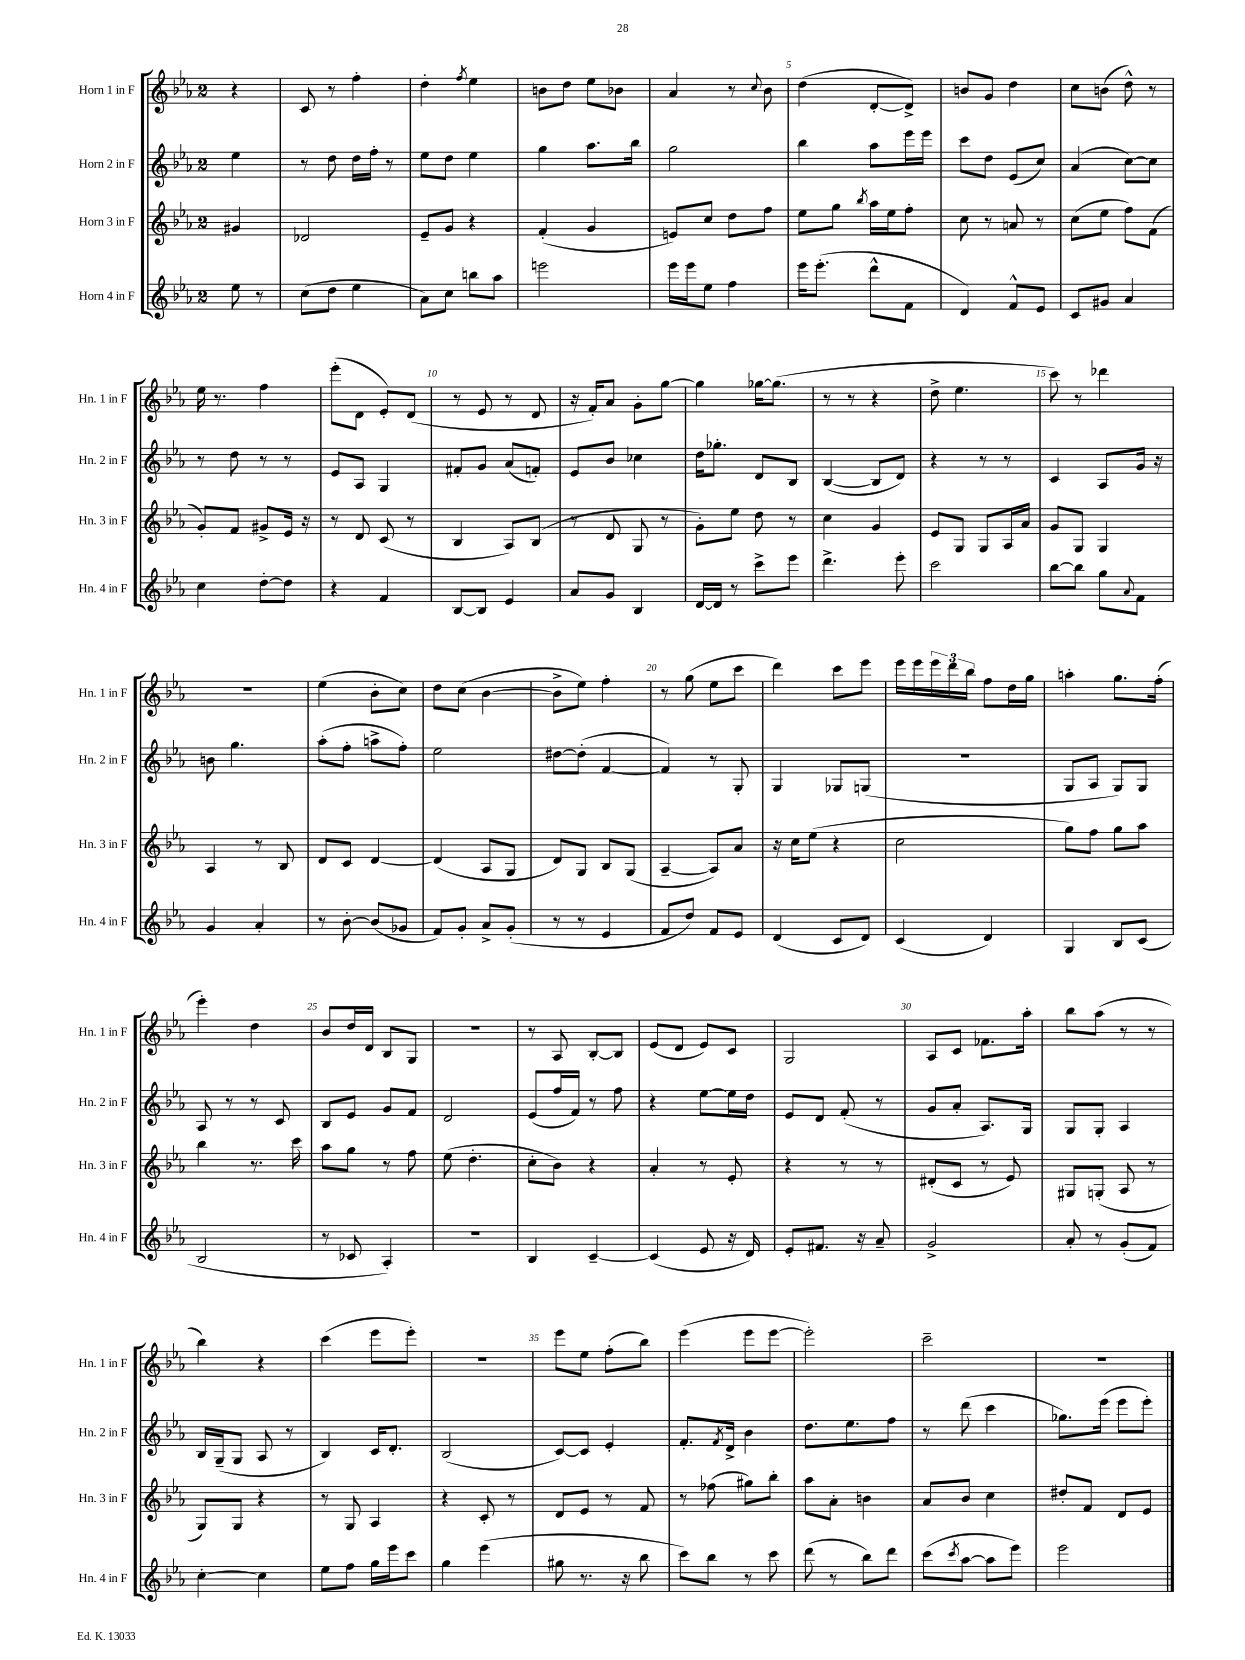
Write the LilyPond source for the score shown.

<<
\new StaffGroup <<
\new Staff = "s0" \with { instrumentName = "Horn 1 in F" shortInstrumentName = "Hn. 1 in F" } {
    \clef treble \key ees \major \once \override Staff.TimeSignature.style = #'single-digit \time 2/4 \partial 4
    r4 |
    c'8 r8 f''4-. |
    d''4-. \acciaccatura { f''8 } ees''4 |
    b'8 d''8 ees''8 bes'8 |
    aes'4 r8 \appoggiatura { c''8 } bes'8 |
    d''4( d'8~-. d'8->) |
    b'8 g'8 d''4 |
    c''8 b'8( d''8-^) r8 |
    ees''16 r8. f''4 |
    ees'''8-.( d'8 ees'8-.) d'8( |
    r8 ees'8 r8 d'8 |
    r16 f'16-.) aes'8 g'8-. g''8~ |
    g''4 ges''16~ ges''8.( |
    r8 r8 r4 |
    d''8-> ees''4. |
    c'''8) r8 des'''4 |
    r2 |
    ees''4( bes'8-. c''8) |
    d''8 c''8( bes'4~ |
    bes'8-> ees''8) f''4-. |
    r8 g''8( ees''8 c'''8 |
    d'''4) c'''8 ees'''8 |
    ees'''16 ees'''16 \tuplet 3/2 { ees'''16 d'''16 bes''16 } f''8 d''16 g''16 |
    a''4-. g''8. f''16-.( |
    ees'''4-.) d''4 |
    bes'8 d''16 d'16 bes8 g8 |
    R2 |
    r8 aes8 bes8~-. bes8 |
    ees'8( d'8 ees'8) c'8 |
    g2 |
    aes8 c'8 fes'8. aes''16-. |
    bes''8 aes''8( r8 r8 |
    bes''4) r4 |
    c'''4( ees'''8 ees'''8-.) |
    r2 |
    ees'''8 ees''8 f''8-.( bes''8) |
    ees'''4( ees'''8 ees'''8~ |
    ees'''2-.) |
    c'''2-- |
    r2 \bar "|." |
}
\new Staff = "s1" \with { instrumentName = "Horn 2 in F" shortInstrumentName = "Hn. 2 in F" } {
    \clef treble \key ees \major \once \override Staff.TimeSignature.style = #'single-digit \time 2/4 \partial 4
    ees''4 |
    r8 d''8 d''16 f''16-. r8 |
    ees''8 d''8 ees''4 |
    g''4 aes''8. bes''16 |
    g''2 |
    bes''4 aes''8 ees'''16 ees'''16 |
    c'''8 d''8 ees'8( c''8) |
    aes'4( c''8~) c''8 |
    r8 d''8 r8 r8 |
    ees'8 aes8 g4 |
    fis'8-. g'8 aes'8( f'8-.) |
    ees'8 bes'8 ces''4 |
    d''16 ges''8.-. d'8 bes8 |
    bes4~( bes8 d'8) |
    r4 r8 r8 |
    c'4 aes8 g'16 r16 |
    b'8 g''4. |
    aes''8-.( f''8-. a''8-> f''8-.) |
    ees''2 |
    dis''8~ dis''8-.( f'4~ |
    f'4) r8 g8-. |
    g4 ges8 g8( |
    r2 |
    g8 aes8 g8) g8 |
    aes8 r8 r8 c'8 |
    bes8 ees'8 g'8 f'8 |
    d'2 |
    ees'8( f''16 f'16) r8 f''8 |
    r4 ees''8~ ees''16 d''16 |
    ees'8 d'8 f'8-.( r8 |
    g'8 aes'8-. aes8.) g16 |
    g8 g8-. aes4 |
    bes16 g16--( g8 aes8 r8 |
    bes4) c'16 d'8.-. |
    bes2( |
    c'8~) c'8 ees'4-. |
    f'8.-. \acciaccatura { f'8 } d'16-> bes'4 |
    d''8. ees''8. f''8 |
    r8 d'''8( c'''4 |
    ges''8.) ees'''16( ees'''8 ees'''8-.) \bar "|." |
}
\new Staff = "s2" \with { instrumentName = "Horn 3 in F" shortInstrumentName = "Hn. 3 in F" } {
    \clef treble \key ees \major \once \override Staff.TimeSignature.style = #'single-digit \time 2/4 \partial 4
    gis'4 |
    des'2 |
    ees'8-- g'8 r4 |
    f'4-.( g'4 |
    e'8) c''8 d''8 f''8 |
    ees''8 g''8 \acciaccatura { bes''8 } aes''16 ees''16 f''8-. |
    c''8 r8 a'8 r8 |
    c''8( ees''8 f''8) f'8( |
    g'8-.) f'8 gis'8-> ees'16 r16 |
    r8 d'8 c'8( r8 |
    bes4 aes8) bes8( |
    r8 d'8 g8 r8 |
    g'8-.) ees''8 d''8 r8 |
    c''4 g'4 |
    ees'8 g8 g8 aes16 aes'16 |
    g'8 g8 g4 |
    aes4 r8 bes8 |
    d'8 c'8 d'4~ |
    d'4( aes8 g8 |
    d'8) g8 bes8 g8( |
    aes4~-- aes8) aes'8 |
    r16 c''16 ees''8( r4 |
    c''2 |
    g''8) f''8 g''8 aes''8 |
    bes''4 r8. c'''16 |
    aes''8 g''8 r8 f''8 |
    ees''8( d''4.-. |
    c''8-. bes'8) r4 |
    aes'4-. r8 ees'8-. |
    r4 r8 r8 |
    dis'8-.( c'8 r8 ees'8) |
    gis8 g8-.( aes8 r8 |
    g8) g8 r4 |
    r8 g8 aes4 |
    r4 c'8-. r8 |
    d'8 ees'8 r8 f'8 |
    r8 fes''8( gis''8) bes''8-. |
    aes''8 aes'8-. b'4 |
    aes'8 bes'8 c''4 |
    dis''8-. f'8 d'8 ees'8 \bar "|." |
}
\new Staff = "s3" \with { instrumentName = "Horn 4 in F" shortInstrumentName = "Hn. 4 in F" } {
    \clef treble \key ees \major \once \override Staff.TimeSignature.style = #'single-digit \time 2/4 \partial 4
    ees''8 r8 |
    c''8( d''8 ees''4 |
    aes'8) c''8 b''8 aes''8 |
    e'''2 |
    ees'''16 ees'''16 ees''8 f''4 |
    ees'''16 ees'''8.-.( d'''8-^ f'8 |
    d'4) f'8-^ ees'8 |
    c'8 gis'8 aes'4 |
    c''4 d''8~-. d''8 |
    r4 f'4 |
    bes8~ bes8 ees'4 |
    aes'8 g'8 bes4 |
    d'16~ d'16 r8 c'''8-> ees'''8 |
    d'''4.-> ees'''8-. |
    c'''2 |
    bes''8~ bes''8 g''8 \appoggiatura { aes'8 } f'8 |
    g'4 aes'4-. |
    r8 bes'8~-. bes'8( ges'8 |
    f'8) g'8-. aes'8-> g'8-.( |
    r8 r8 ees'4 |
    f'8 d''8) f'8 ees'8 |
    d'4( c'8 d'8) |
    c'4( d'4) |
    g4 bes8 c'8( |
    bes2 |
    r8 ces'8 aes4-.) |
    r2 |
    bes4 c'4~-- |
    c'4( ees'8 r16 d'16) |
    ees'8-. fis'8. r16 aes'8-- |
    g'2-> |
    aes'8-. r8 g'8-.( f'8) |
    c''4~-. c''4 |
    ees''8 f''8 g''16 ees'''16 c'''8 |
    g''4 ees'''4( |
    gis''8 r8. r16 bes''8 |
    c'''8) bes''8 r8 c'''8 |
    d'''8( r8 bes''8) d'''8 |
    c'''8( \acciaccatura { c'''8 } aes''8~ aes''8 ees'''8) |
    ees'''2 \bar "|." |
}
>>
>>
\layout { \context { \Score \override BarNumber.break-visibility = ##(#f #t #t) barNumberVisibility = #(every-nth-bar-number-visible 5) } }
